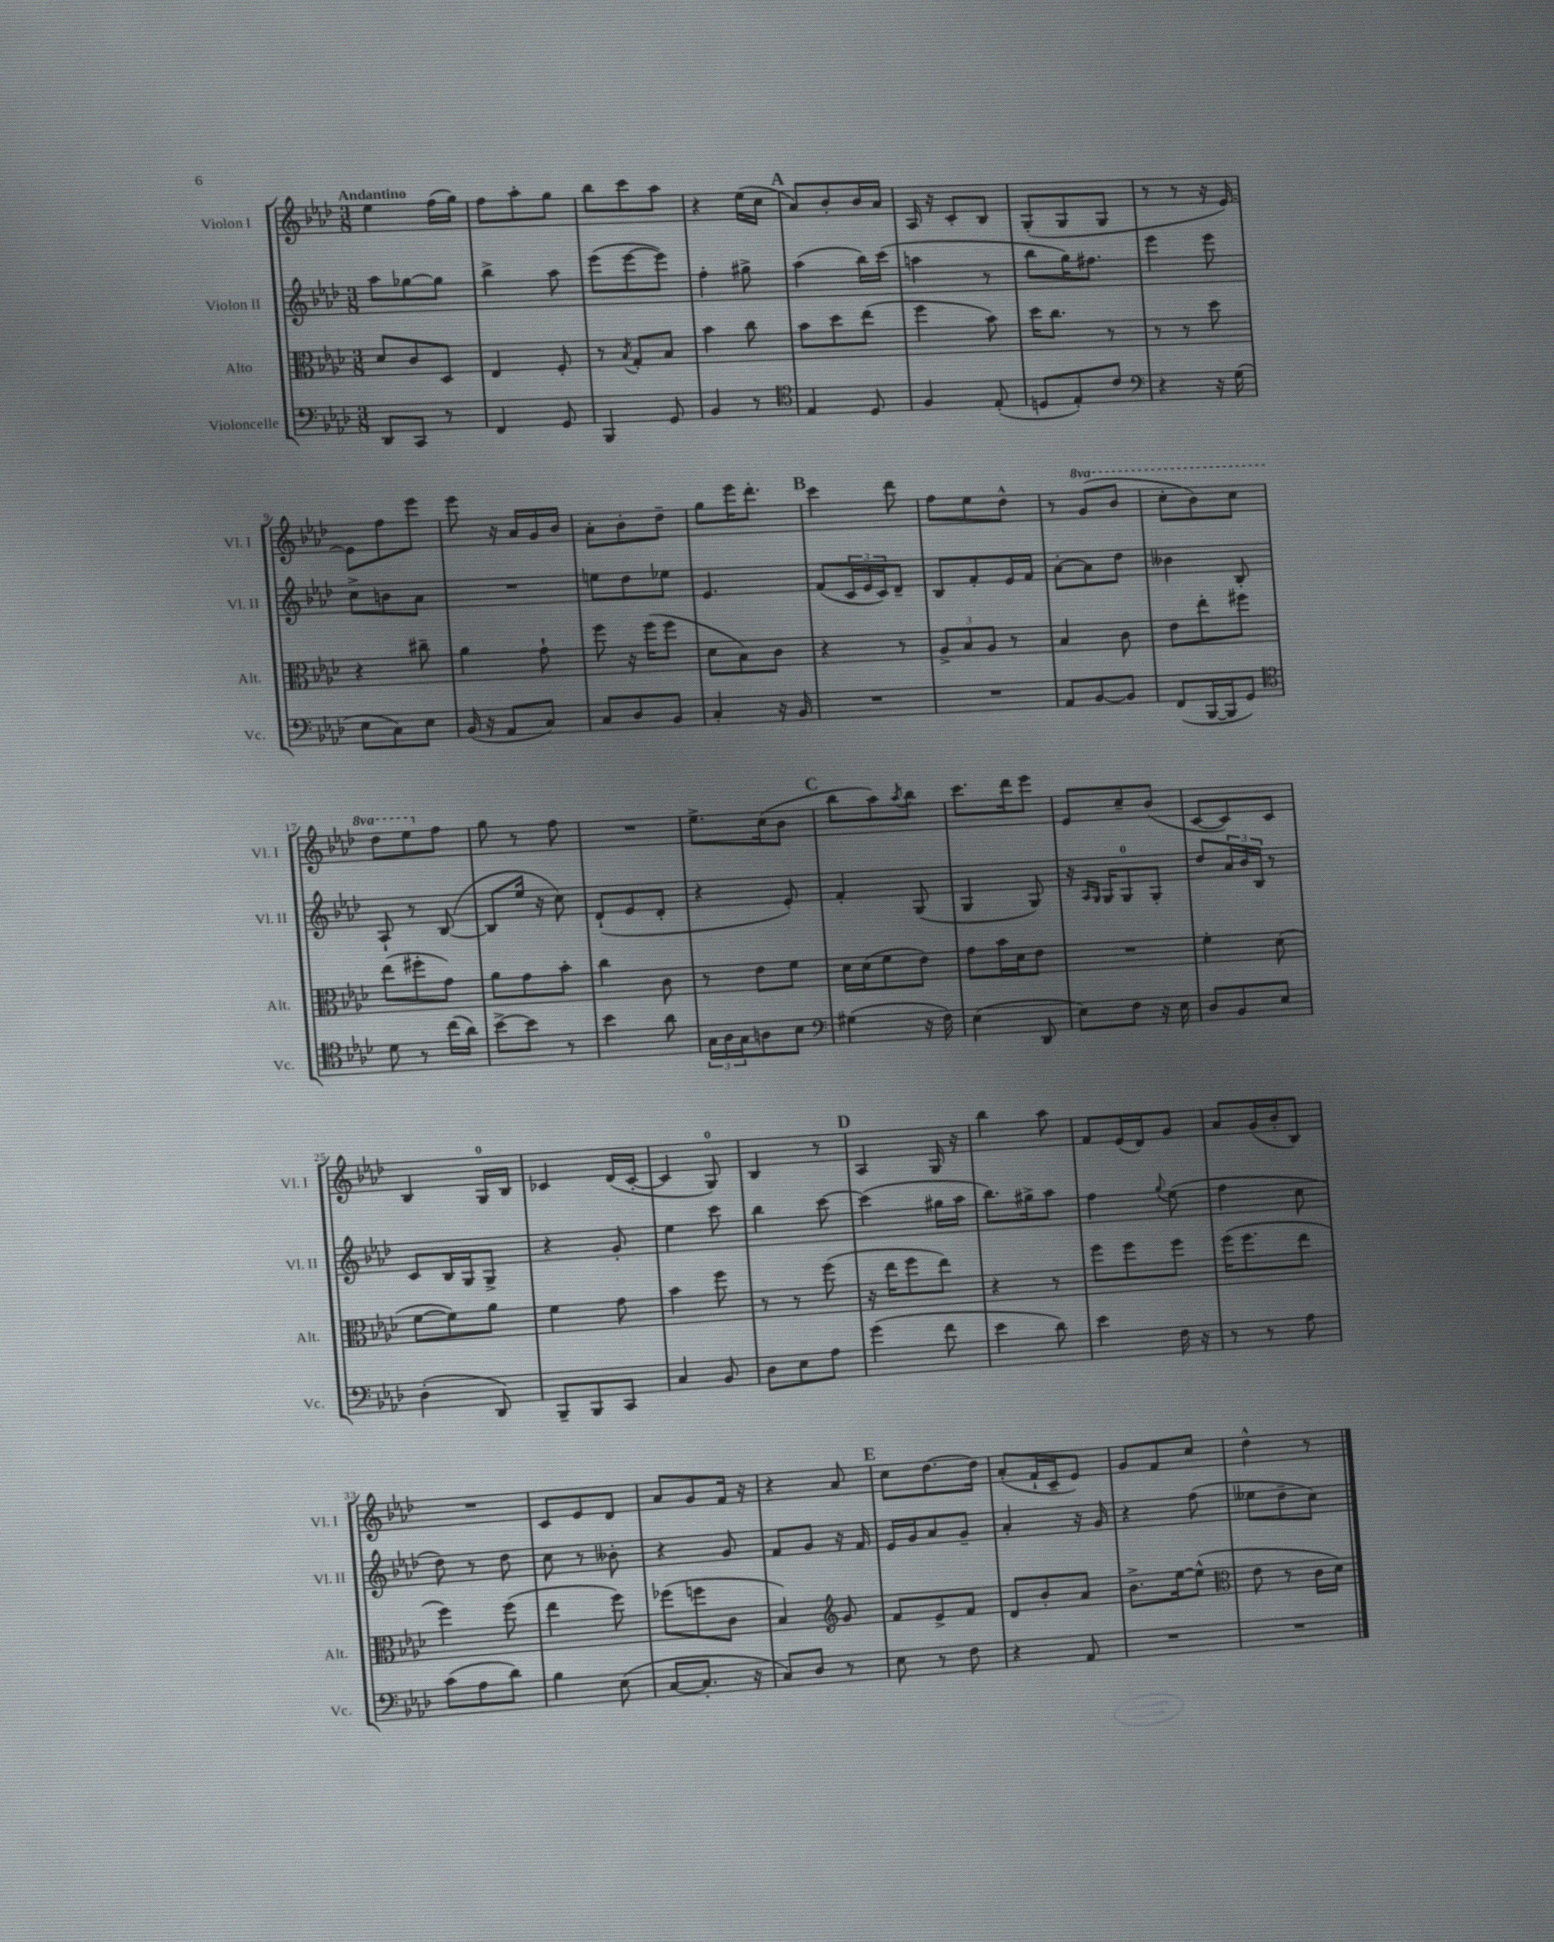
<<
\new StaffGroup <<
\new Staff = "s0" \with { instrumentName = "Violon I" shortInstrumentName = "Vl. I" } {
    \clef treble \key aes \major \numericTimeSignature \time 3/8 \set Staff.ottavationMarkups = #ottavation-simple-ordinals \tempo "Andantino"
    ees''4 f''16( g''16) |
    f''8 aes''8-. g''8 |
    bes''8 c'''8 aes''8 |
    r4 ees''16( c''16 |
    \mark \markup { \bold "A" } aes'8) bes'8-. bes'16 aes'16 |
    aes16 r16 c'8-. bes8 |
    g8-.( g8 g8 |
    r8 r8 r16 ees'16~) |
    ees'8 f''8 ees'''8 |
    ees'''8 r16 aes'16 g'16 bes'16 |
    aes'8-. bes'8-. des''8-- |
    g''8 ees'''16 des'''8.-. |
    \mark \markup { \bold "B" } c'''4 des'''8 |
    f''8 ees''8 des''8-^ |
    r8 \ottava #1 g''8( bes''8 |
    c'''8-. bes''8) c'''8 |
    des'''8 ees'''8 \ottava #0 f''8 |
    g''8 r8 f''8 |
    R4. |
    ees''8.-> c''16( bes'8 |
    \mark \markup { \bold "C" } bes''8 aes''8) \acciaccatura { aes''8 } bes''8 |
    c'''8. des'''16 ees'''8 |
    ees'8 c''8-- bes'8( |
    c'8~ c'8) c'8 |
    bes4 g16-0 bes16 |
    ces'4 des'16( ces'16~-. |
    ces'4 g8-0) |
    bes4 r8 |
    \mark \markup { \bold "D" } aes4 g16 r16 |
    bes''4 aes''8 |
    f'8 ees'16( des'16) g'8 |
    aes'8 g'16( bes'16-. bes8) |
    R4. |
    c'8 ees'8 des'8 |
    aes'8 g'8 f'16 r16 |
    r4 aes'8 |
    \mark \markup { \bold "E" } c''8 des''8.~ des''16 |
    aes'8-.( f'16-! c'16-- ees'8) |
    g'8 f'8 c''8 |
    des''4-^ r8 \bar "|." |
}
\new Staff = "s1" \with { instrumentName = "Violon II" shortInstrumentName = "Vl. II" } {
    \clef treble \key aes \major \numericTimeSignature \time 3/8
    aes''8 ges''8~ ges''8 |
    bes''4-> aes''8 |
    ees'''8( ees'''8~ ees'''8) |
    f''4-. gis''8-> |
    \mark \markup { \bold "A" } aes''4( bes''16) c'''16( |
    a''4 r8 |
    bes''8 g''16) fis''8. |
    ees'''4 ees'''8 |
    c''8-> b'8 aes'8 |
    R4. |
    e''8 des''8 ees''8 |
    ees'4. |
    \mark \markup { \bold "B" } f'8( \tuplet 3/2 { c'16 ees'16 c'16) } des'8-- |
    bes8 f'8-. ees'16 f'16 |
    aes'8~-. aes'8 des''8 |
    beses'4 bes8-. |
    aes8-! r8 bes8~( |
    bes8 ees''16 r16 c''8) |
    des'8-!( ees'8 des'8-. |
    r4 ees'8-.) |
    \mark \markup { \bold "C" } f'4-. g8( |
    g4 g8) |
    r16 \grace { aes16 g16 } g16 g8-0 g8-. |
    des''8 \tuplet 3/2 { aes'16 bes'16 bes16 } r8 |
    c'8 bes16 g16 g8-> |
    r4 g'8-. |
    ees''4 c'''8 |
    bes''4 c'''8~ |
    \mark \markup { \bold "D" } c'''4( gis''16 aes''16 |
    bes''8.) gis''16-> aes''8 |
    f''4 \appoggiatura { g''8 } ees''8( |
    f''4 c''8 |
    des''8) r8 des''8 |
    c''8 r8 beses'8-. |
    r4 g'8 |
    f'8 g'8 r16 f'16 |
    \mark \markup { \bold "E" } ees'16 g'16 aes'8 g'8-- |
    aes'4-. r16 g'16 |
    r4 f''8( |
    eeses''8 des''8-- c''8) \bar "|." |
}
\new Staff = "s2" \with { instrumentName = "Alto" shortInstrumentName = "Alt." } {
    \clef alto \key aes \major \numericTimeSignature \time 3/8
    des'8 c'8 des8 |
    ees4 f8-. |
    r8 \acciaccatura { bes8 } g8-. bes8 |
    bes'4 c''8 |
    \mark \markup { \bold "A" } bes'8 des''8 ees''8( |
    f''4 bes'8) |
    des''16 c''8. r8 |
    r8 r8 des''8 |
    r4 cis''8-- |
    aes'4 g'8-! |
    f''8 r16 f''16( f''8 |
    des'8 bes8) c'8 |
    \mark \markup { \bold "B" } r4 r8 |
    \tuplet 3/2 { aes8-> bes8 aes8 } r8 |
    bes4 c'8 |
    ees'8 ees''8-. fis''8 |
    ees''8( fis''8-. g'8) |
    aes'8 g'8 bes'8-. |
    c''4 c'8 |
    r8 ees'8 f'8 |
    \mark \markup { \bold "C" } des'16 des'16( f'8 ees'8) |
    g'8 bes'16 des'16 ees'8 |
    R4. |
    f'4-. des'8( |
    f'8~ f'8) aes'8 |
    f'4 g'8 |
    bes'4 f''8 |
    r8 r8 f''8( |
    \mark \markup { \bold "D" } r16 ees''16 f''8 ees''8) |
    r4 r8 |
    f''8 f''8 f''8 |
    f''16( f''8. ees''8 |
    f''4) f''8( |
    ees''4 f''8) |
    fes''8( f''8 c'8 |
    bes4) \clef treble g'8 |
    \mark \markup { \bold "E" } f'8 ees'8-> f'8 |
    des'8 bes'8-. aes'8 |
    bes'8.-> ees''16~ ees''8-^( |
    \clef alto ees'8 r8 c'16 des'16) \bar "|." |
}
\new Staff = "s3" \with { instrumentName = "Violoncelle" shortInstrumentName = "Vc." } {
    \clef bass \key aes \major \numericTimeSignature \time 3/8
    des,8 c,8 r8 |
    f,4 g,8 |
    bes,,4 g,8 |
    bes,4 r8 |
    \mark \markup { \bold "A" } \clef tenor ees4 des8 |
    f4 ees8-.( |
    d8 ees8-.) c'8 |
    \clef bass r4 r16 g16( |
    ees8 c8) ees8 |
    bes,16( r16 aes,8 c8) |
    c8 des8 bes,8 |
    c4-. r16 bes,16 |
    \mark \markup { \bold "B" } R4. |
    R4. |
    aes,8 bes,8~ bes,8 |
    f,8( bes,,16~ bes,,16 g,8) |
    \clef tenor des'8 r8 c''16( aes'16) |
    bes'8~-> bes'8 r8 |
    bes'4 aes'8 |
    \tuplet 3/2 { g16 aes16 g16 } a8 bes8 |
    \mark \markup { \bold "C" } \clef bass gis4( r16 f16) |
    ees4( des,8 |
    ees8) f8 r16 ees16 |
    des8 bes,8 ees8 |
    des4-.( des,8) |
    bes,,8-- bes,,8 c,8 |
    c4 bes,8 |
    des8 ees8 aes8 |
    \mark \markup { \bold "D" } g'4( f'8 |
    ees'4 des'8) |
    ees'4 f16 r16 |
    r8 r8 aes8 |
    c'8( aes8 des'8) |
    bes4 ees8( |
    c8~ c8.-. r16 |
    c8) des8 r8 |
    \mark \markup { \bold "E" } ees8 r8 f8 |
    r4 aes,8 |
    R4. |
    R4. \bar "|." |
}
>>
>>
